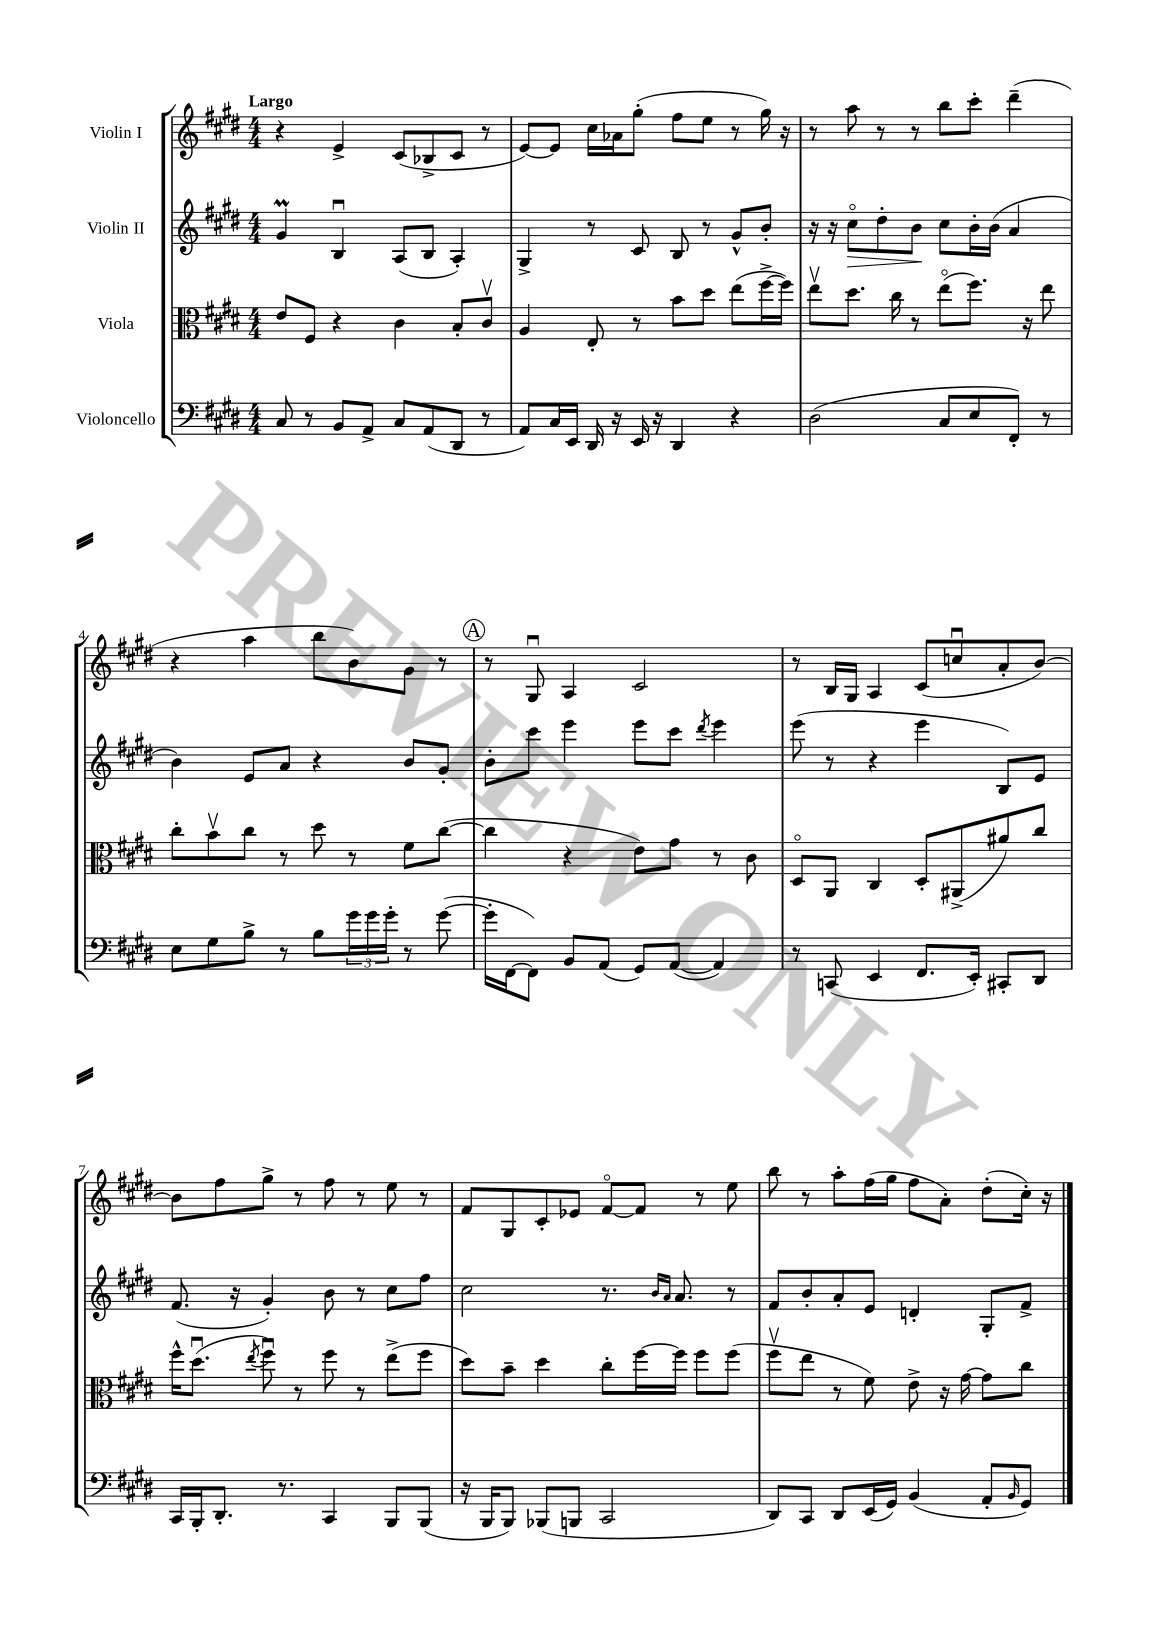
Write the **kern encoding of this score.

**kern	**kern	**kern	**kern
*staff4	*staff3	*staff2	*staff1
*clefF4	*clefC3	*clefG2	*clefG2
*k[f#c#g#d#]	*k[f#c#g#d#]	*k[f#c#g#d#]	*k[f#c#g#d#]
*M4/4	*M4/4	*M4/4	*M4/4
8C#/	8e/L	4g#/	4r
8r	8F#/J	.	.
8BB/L	4r	4Bu/	4e^/
8AA^/J	.	.	.
8C#/L	4c#\	(8A/L	(8c#/L
(8AA/	.	8B/J	8B-^/
8DD#/J	8B'/L	4A'/)	8c#/J
8r	8c#v/J	.	8r
=	=	=	=
8AA/L)	4A/	4G#^/	[8e/L)
16C#/L	.	.	8e/]J
16EE/JJ	.	.	.
16DD#/	8E'/	8r	16cc#\LL
16r	.	.	16a-\J
16EE/	8r	8c#/	(8gg#'\J
16r	.	.	.
4DD#/	8b\L	8B/	8ff#\L
.	8dd#\J	8r	8ee\J
4r	(8ee\L	8g#^^/L	8r
.	[16ff#^\L	8b'/J	16gg#\)
.	16ff#\]JJ)	.	16r
=	=	=	=
(2D#\	8eev\L	16r	8r
.	.	16r	.
.	8.dd#\J	8cc#o\L	8aa\
.	.	8dd#'\	8r
.	16cc#\	.	.
.	8r	8b\J	8r
8C#/L	(8eeo\L	8cc#\L	8bb\L
8E/	8.ff#\J)	16b'\L	8ccc#'\J
.	.	(16b\JJ	.
8FF#'/J)	.	4a/	(4ddd#~\
.	16r	.	.
8r	8ee\	.	.
=	=	=	=
8E\L	8cc#'\L	4b\)	4r
8G#\	8bv\	.	.
8B^\J	8cc#\J	8e/L	4aa\
8r	8r	8a/J	.
8B\L	8dd#\	4r	8bb\L
24g#\L	8r	.	8b\)
24g#\	.	.	.
24g#'\JJ	.	.	.
8r	8f#\L	8b/L	8g#\J
([8g#\	([8cc#\J	8g#'/J	8r
=	=	=	=
16g#'\]LL	4cc#\]	8b'\L	8r
[16FF#\J	.	.	.
8FF#\]J)	.	8ccc#\J	8G#u/
8BB/L	4r	4eee\	4A/
(8AA/J	.	.	.
8GG#/L)	8e\L)	8eee\L	2c#/
([8AA/J	8g#\J	8ccc#\J	.
.	.	8qddd#/	.
4AA/])	8r	4eee\	.
.	8c#\	.	.
=	=	=	=
8r	8D#o/L	(8eee\	8r
(8CC/	8AA/J	8r	16B/LL
.	.	.	16G#/JJ
4EE/	4C#/	4r	4A/
8.FF#/L	8D#'/L	4eee\	(8c#/L
.	(8AA#^/	.	8ccu/
16EE'/Jk)	.	.	.
8CC#'/L	8a#/)	8B/L)	8a'/
8DD#/J	8cc#/J	8e/J	[8b/J)
=	=	=	=
16CC#/LL	16ff#^^\LK	(8.f#/	8b\]L
16BBB'/J	(8.dd#u\J	.	.
8.DD#'/J	.	.	8ff#\
.	.	16r	.
.	8qee/	.	.
.	8ff#u\)	4g#'/)	8gg#^\J
8.r	.	.	.
.	8r	.	8r
4CC#/	8ff#\	8b\	8ff#\
.	8r	8r	8r
8BBB/L	(8ee^\L	8cc#\L	8ee\
(8BBB/J	8ff#\J	8ff#\J	8r
=	=	=	=
16r	8dd#\L)	2cc#\	8f#/L
16BBB/LK	.	.	.
8BBB/J)	8b~\J	.	8G#/
(8BBB-/L	4dd#\	.	8c#'/
8BBB/J	.	.	8e-/J
2CC#/	8cc#'\L	8.r	[8f#o/L
.	[16ff#\L	.	8f#/]J
.	.	16qqb/LL	.
.	.	16qqa/JJ	.
.	16ff#\]JJ	8.a/	.
.	8ff#\L	.	8r
.	(8ff#\J	8r	8ee\
=	=	=	=
8DD#/L)	8ff#v\L	8f#/L	8bb\
8CC#/J	8ee\J	8b'/	8r
8DD#/L	8r	8a'/	8aa'\L
(16EE/L	8f#\)	8e/J	(16ff#\L
16GG#/JJ)	.	.	16gg#\JJ
(4BB/	8e^\	4d'/	8ff#\L
.	16r	.	8a'\J)
.	[16g#\	.	.
8AA'/L	8g#\]L	8G#'/L	(8dd#'\L
16qqBB/	.	.	.
8GG#/J)	8cc#\J	8f#^/J	16cc#'\Jk)
.	.	.	16r
==	==	==	==
*-	*-	*-	*-
